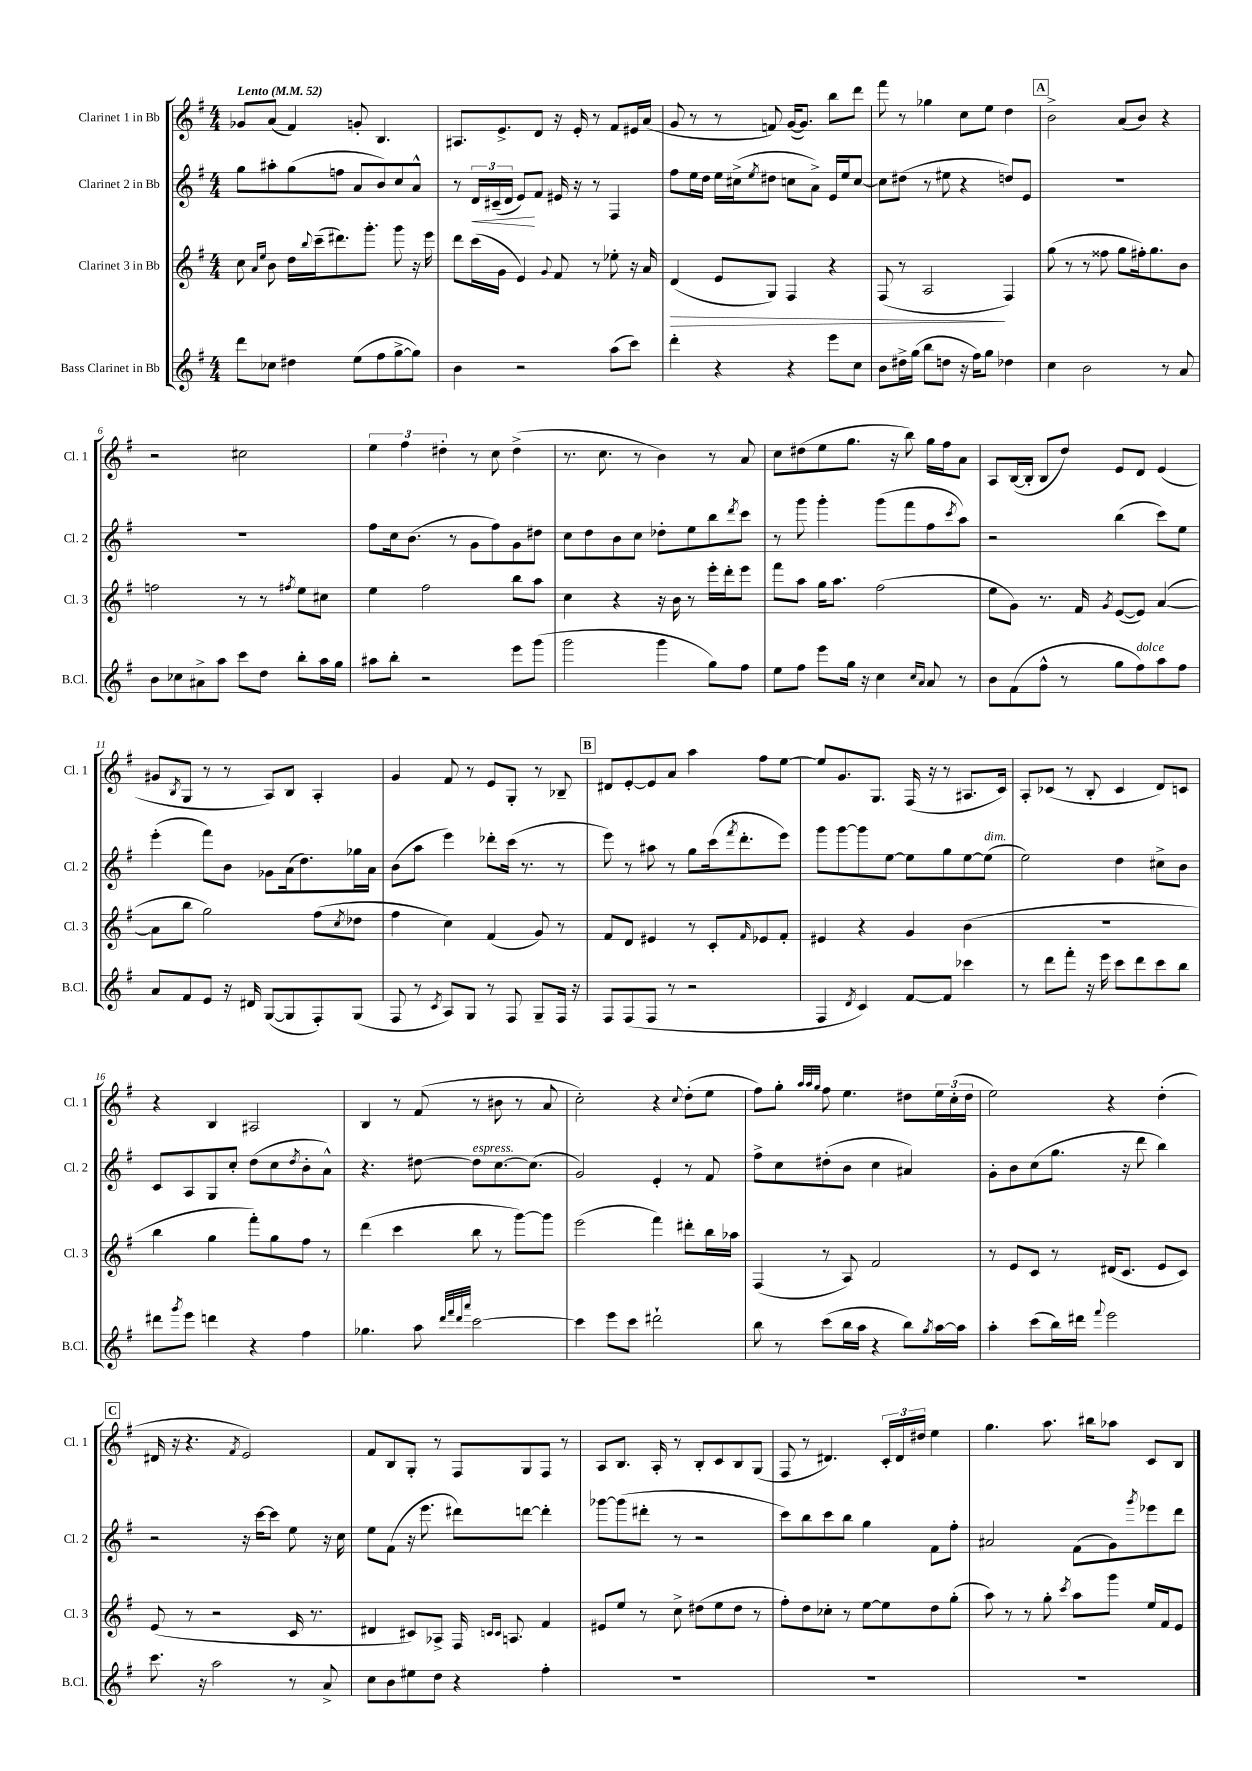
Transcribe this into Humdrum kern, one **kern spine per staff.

**kern	**kern	**kern	**kern
*staff4	*staff3	*staff2	*staff1
*clefG2	*clefG2	*clefG2	*clefG2
*k[f#]	*k[f#]	*k[f#]	*k[f#]
*M4/4	*M4/4	*M4/4	*M4/4
*MM52	*MM52	*MM52	*MM52
8ddd	8cc	8gg	8g-
.	16qqa	.	.
.	16qqee	.	.
8cc-	8b	8aa#'	(8a
4dd#	16dd	(8gg	4f#)
.	8qqbb	.	.
.	(16ccc~	.	.
.	8.ddd#)	8ff	.
(8ee	.	8a	8g'
.	8.ggg'	.	.
8ff#	.	8b)	4.B
[8gg^	8ggg	8cc	.
8gg])	16r	8a^^	.
.	16eee	.	.
=	=	=	=
4b	8ddd	8r	8.A#
.	(16ccc	24d	.
.	.	(24c#~	.
.	16g	.	8.e^
.	.	24d	.
2r	4e)	8e)	.
.	.	8f#	8d
.	8qqg	.	.
.	8f#	16e#	16r
.	.	16r	16e'
.	8r	8r	8r
(8aa	8ee-'	4F#	8f#
8ccc)	16r	.	16e#
.	16a	.	(16a
=	=	=	=
4ddd'	(4d	8ff#	8g
.	.	16ee	8r
.	.	16dd	.
4r	8e	16ee	8r
.	.	(16cc#^	.
.	.	8qee	.
.	8G)	8dd#	8f)
4r	4F#	8cc	([16g
.	.	.	8.g])
.	.	8a^)	.
8eee	4r	16e	8bb
.	.	16ee	.
8cc	.	[8cc	8ddd
=	=	=	=
8b	(8F#	8cc]	8fff#
16dd#^	8r	(8dd#	8r
(16gg	.	.	.
8bb	2A	8r	4gg-
8dd	.	8ee#	.
16r	.	4r	8cc
16ff#)	.	.	.
8gg	.	.	8ee
4dd-	4F#)	8dd)	4dd
.	.	8e	.
=	=	=	=
4cc	(8gg	1r	2b^
.	8r	.	.
2b	8r	.	.
.	8ff##	.	.
.	8gg	.	(8a
.	16ff#')	.	8b)
.	8.gg	.	.
8r	.	.	4r
8a	8b	.	.
=	=	=	=
8b	2ff	1r	2r
8cc-	.	.	.
8a#^	.	.	.
8aa	.	.	.
8ccc	8r	.	2cc#
8dd	8r	.	.
.	8qff#	.	.
8bb'	8ee	.	.
16aa	8cc#	.	.
16gg	.	.	.
=	=	=	=
8aa#	4ee	8ff#	6ee
8bb'	.	16cc	.
.	.	.	6ff#
.	.	(8.b	.
2r	2ff#	.	.
.	.	.	6dd#'
.	.	8r	.
.	.	8g	8r
.	.	8ff#)	8cc
8eee	8bb	8g	(4dd#^
(8ggg	8aa	8dd#	.
=	=	=	=
2ggg	4cc	8cc	8.r
.	.	8dd	.
.	.	.	8.cc
.	4r	8b	.
.	.	8cc	8r
4ggg	16r	8dd-'	4b)
.	16b	.	.
.	8r	8ee	.
8gg)	16eee'	8bb	8r
.	16ddd'	.	.
.	.	8qddd	.
8ff#	8eee	8ccc	8a
=	=	=	=
8ee	8fff#	8r	8cc
8ff#	8aa	8ggg	(8dd#
8eee	16gg	4ggg'	8ee
.	8.aa	.	.
16gg	.	.	8.gg
16r	.	.	.
4cc	(2ff#	(8ggg	.
.	.	.	16r
.	.	8fff#	8bb)
16qqcc	.	.	.
16qqa	.	.	.
8a	.	8ff#	16gg
.	.	.	16ff#
.	.	8qccc	.
8r	.	8aa)	8a
=	=	=	=
8b	8ee	2r	8A
(8f#	8g)	.	([16B
.	.	.	16B']
8ff#^^	8.r	.	8B
8r	.	.	8dd)
.	16f#	.	.
.	8qg	.	.
8gg	([8e	(4bb	8e
8ff#)	8e])	.	8d
8aa	([4a	8ccc)	(4e
8ff#	.	8ee	.
=	=	=	=
8a	8a]	(4eee'	8g#
.	.	.	8qB
8f#	8bb	.	8G
8e	2gg)	8fff#)	8r
16r	.	8b	8r
16d#	.	.	.
([8G	.	8g-	8A)
8G]	.	(16a	8B
.	.	8.dd)	.
8F#')	(8ff#	.	4A'
.	8qcc	.	.
(8G	8dd-	16gg-	.
.	.	16a	.
=	=	=	=
8F#	4ff#	(8b	4g
8r	.	8aa	.
8qc	.	.	.
8A)	4cc)	4eee)	8f#
8G	.	.	8r
8r	(4f#	8ddd-'	8e
8F#	.	(16ccc	8G'
.	.	8.r	.
8G~	8g)	.	8r
16F#	8r	8r	8B-~
16r	.	.	.
=	=	=	=
8F#	8f#	8eee)	8d#
(8F#	8d	8r	[8e'
8F#	4e#	8aa#	8e]
8r	.	8r	8a
2r	8r	8gg	4aa
.	8c'	(16ccc	.
.	.	8qfff#	.
.	.	8.ddd'	.
.	16qqf#	.	.
.	8e-	.	8ff#
.	8f#'	8eee)	[8ee
=	=	=	=
4F#	4e#	8ggg	8ee]
.	.	[8ggg	8.g
8qd	.	.	.
4c)	4r	8ggg]	.
.	.	.	8.G
.	.	[8ee	.
[8f#	4g	8ee]	(16F#
.	.	.	16r
8f#]	.	8gg	8r
4ccc-	(4b	[8ee	8.A#
.	.	(8ee]	.
.	.	.	16c)
=	=	=	=
8r	1r	2ee)	8A'
8ddd	.	.	(8c-
8fff#'	.	.	8r
16r	.	.	8B'
16eee	.	.	.
8ccc	.	4dd	4c-
8ddd	.	.	.
8ccc	.	8cc#^	8d)
8bb	.	8b	8c
=	=	=	=
8ddd#	4bb	8c	4r
8qggg	.	.	.
8eee	.	8A	.
4ddd	4gg	8G	4B
.	.	8cc'	.
4r	8fff#')	(8dd	2A#
.	8gg	8cc	.
.	.	8qdd	.
4ff#	8ff#	8b'	.
.	8r	8a^^)	.
=	=	=	=
4.gg-	(4ddd	4.r	4B
.	4ccc	.	8r
8aa	.	[8dd#	(8f#
32qqddd	.	.	.
32qqfff#	.	.	.
32qqddd	.	.	.
32qqaaa	.	.	.
[2ccc	8bb	8dd#]	8r
.	8r	[8.cc	8b#
.	[8ggg)	.	8r
.	.	(8.cc]	.
.	8ggg]	.	8a
=	=	=	=
4ccc]	(2eee	2g)	2cc')
8eee	.	.	.
8ccc	.	.	.
2ddd#`	4fff#)	4e'	4r
.	.	.	8qqcc
.	8ddd#'	8r	(8dd'
.	16bb	8f#	8ee
.	16aa-	.	.
=	=	=	=
8bb	(4F#	8ff#^	8ff#)
8r	.	8cc	8gg'
.	.	.	32qqaa
.	.	.	32qqaa
.	.	.	32qqgg
(8ccc	8r	(8dd#'	8ff#
16bb	8A)	8b	4.ee
16aa	.	.	.
4r	2f#	4cc	.
8bb)	.	4a#)	8dd#
8qgg	.	.	.
[16aa	.	.	24ee
.	.	.	(24cc'
16aa]	.	.	.
.	.	.	24dd#
=	=	=	=
4aa'	8r	8g'	2ee)
.	8e	8b	.
(8ccc	8c	(8cc	.
16bb)	8r	8.gg	.
16ddd#	.	.	.
8qqfff#	.	.	.
2eee	(16d#	.	4r
.	8.c	16r	.
.	.	8ddd	.
.	8e	4bb)	(4dd'
.	8c)	.	.
=	=	=	=
8.ccc	(8e	2r	16d#
.	.	.	16r
.	8r	.	4.r
16r	.	.	.
2aa	2r	.	.
.	.	.	8qf#
.	.	16r	2e)
.	.	[16ccc	.
.	.	8ccc]	.
8r	16c	8ee	.
.	8.r	.	.
8a^	.	16r	.
.	.	16cc	.
=	=	=	=
8cc	4d#	8ee	8f#
8b	.	(8f#	8B
8ee#	8c#)	16r	8G'
.	.	8.eee	.
8dd	8A-^	.	8r
4r	16F#	8ddd#)	8F#
.	16qqc	.	.
.	16qqc	.	.
.	8.A	.	.
.	.	[8ddd	8G
4ff#'	4f#	4ddd']	8F#
.	.	.	8r
=	=	=	=
1r	8e#	[8ggg-	8A
.	8ee	(8ggg-]	8.B
.	8r	8ddd#'	.
.	.	.	16A'
.	8cc^	8r	8r
.	(8dd#	2r	8B'
.	8ee	.	8c
.	8dd#	.	8B
.	8r	.	(8G
=	=	=	=
1r	8ff#')	8ccc)	8F#
.	8dd	8bb	8r
.	8cc-'	8ccc	4.d#)
.	8r	8bb	.
.	[8ee	4gg	.
.	8ee]	.	24c'
.	.	.	24d#
.	.	.	24dd#
.	8dd	8f#	4ee
.	(8gg'	8ff#'	.
=	=	=	=
1r	8aa)	2a#	4.gg
.	8r	.	.
.	8r	.	.
.	8gg'	.	8.aa
.	8qccc	.	.
.	8aa	(8f#	.
.	.	.	16bb#
.	8ggg	8g)	8aa-
.	.	8qggg	.
.	16ee	8eee-	8c
.	16f#	.	.
.	8e	8ddd	8B
==	==	==	==
*-	*-	*-	*-
